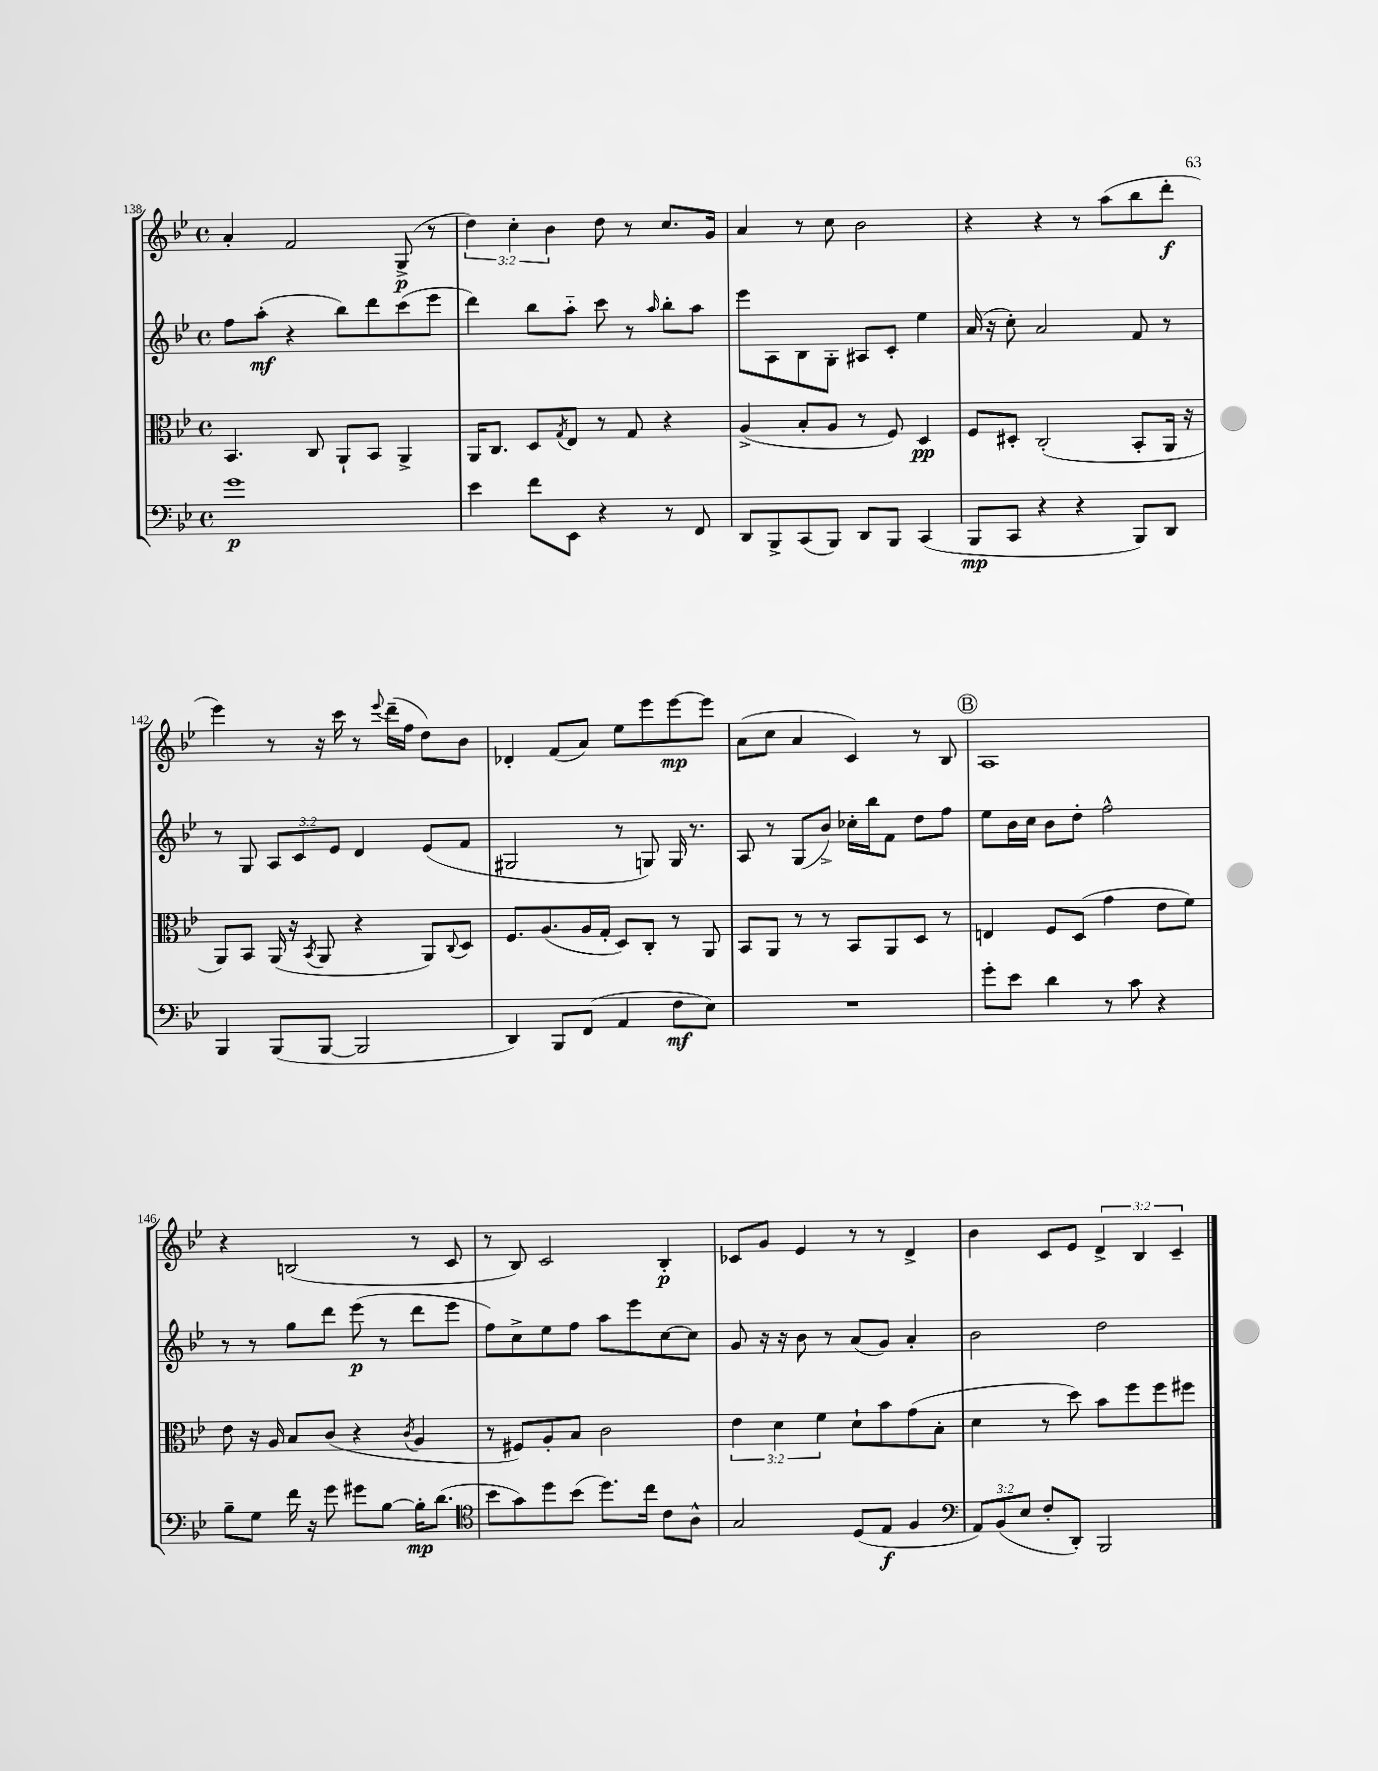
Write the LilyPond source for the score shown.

<<
\new StaffGroup <<
\new Staff = "s0" {
    \clef treble \key bes \major \defaultTimeSignature \time 4/4 \override Staff.TupletNumber.text = #tuplet-number::calc-fraction-text
    a'4-. f'2 g8->\p( r8 |
    \tuplet 3/2 { d''4) c''4-. bes'4 } d''8 r8 c''8. g'16 |
    a'4 r8 c''8 bes'2 |
    r4 r4 r8 a''8( bes''8 d'''8-.\f |
    ees'''4) r8 r16 c'''16 r8 \appoggiatura { ees'''8 } d'''16--( f''16 d''8) bes'8 |
    des'4-. f'8( a'8) ees''8 ees'''8 ees'''8~\mp ees'''8 |
    a'8( c''8 a'4 c'4) r8 bes8 |
    \mark \markup { \circle "B" } a1 |
    r4 b2( r8 c'8 |
    r8 bes8) c'2 bes4-.\p |
    ces'8 g'8 ees'4 r8 r8 d'4-> |
    bes'4 c'8 ees'8 \tuplet 3/2 { d'4-> bes4 c'4-- } \bar "|." |
}
\new Staff = "s1" {
    \clef treble \key bes \major \defaultTimeSignature \time 4/4 \override Staff.TupletNumber.text = #tuplet-number::calc-fraction-text
    f''8 a''8-.\mf( r4 bes''8) d'''8 c'''8( ees'''8 |
    d'''4) bes''8 a''8-_ c'''8 r8 \grace { a''16 } bes''8-. a''8 |
    ees'''8 a8 bes8 g8-. ais8 c'8-. ees''4 |
    a'16( r16 c''8-.) a'2 f'8 r8 |
    r8 g8 \tuplet 3/2 { a8 c'8 ees'8 } d'4 ees'8( f'8 |
    gis2 r8 g8) g16 r8. |
    a8 r8 g8( bes'8->) ces''16-. bes''16 f'8 d''8 f''8 |
    \mark \markup { \circle "B" } ees''8 bes'16 c''16 bes'8 d''8-. f''2-^ |
    r8 r8 g''8 d'''8 ees'''8\p( r8 d'''8 ees'''8 |
    f''8) c''8-> ees''8 f''8 a''8 ees'''8 c''8~ c''8 |
    g'8 r16 r16 bes'8 r8 a'8( g'8) a'4-. |
    bes'2 d''2 \bar "|." |
}
\new Staff = "s2" {
    \clef alto \key bes \major \defaultTimeSignature \time 4/4 \override Staff.TupletNumber.text = #tuplet-number::calc-fraction-text
    bes,4. c8 a,8-! bes,8 a,4-> |
    a,16 c8. d8 \acciaccatura { g8 } ees8 r8 g8 r4 |
    a4->( bes8-. a8 r8 f8) d4\pp |
    f8 dis8-. c2-.( bes,8-. a,16 r16 |
    a,8) bes,8 a,16( r16 \acciaccatura { bes,8 } a,8 r4 a,8) \appoggiatura { c8 } d8 |
    f8. a8.( a16 g16-. d8) c8-. r8 a,8 |
    bes,8 a,8 r8 r8 bes,8 a,8 d8 r8 |
    \mark \markup { \circle "B" } e4 f8 d8( g'4 ees'8 f'8) |
    ees'8 r16 a16 bes8 c'8( r4 \acciaccatura { c'8 } a4 |
    r8 fis8) a8-. bes8 c'2 |
    \tuplet 3/2 { ees'4 d'4 f'4 } d'8-! bes'8 g'8( bes8-. |
    d'4 r8 d''8) bes'8 f''8 f''8 fis''8 \bar "|." |
}
\new Staff = "s3" {
    \clef bass \key bes \major \defaultTimeSignature \time 4/4 \override Staff.TupletNumber.text = #tuplet-number::calc-fraction-text
    g'1\p |
    ees'4 f'8 ees,8 r4 r8 f,8 |
    d,8 bes,,8-> c,8( bes,,8) d,8 bes,,8 c,4( |
    bes,,8\mp c,8 r4 r4 bes,,8) d,8 |
    bes,,4 bes,,8( bes,,8~ bes,,2 |
    d,4) bes,,8 f,8( a,4 f8\mf ees8) |
    R1 |
    \mark \markup { \circle "B" } g'8-. ees'8 d'4 r8 c'8 r4 |
    bes8-- g8 f'16 r16 g'8 gis'8 bes8~ bes16-.\mp d'8.( |
    \clef tenor bes'8 g'8) d''8 bes'8( d''8.) c''16 c'8 a8-^ |
    g2 d8( ees8\f f4 |
    \clef bass \tuplet 3/2 { a,8) bes,8( ees8 } f8-. d,8-.) bes,,2 \bar "|." |
}
>>
>>
\layout { \context { \Score currentBarNumber = #138 } }
